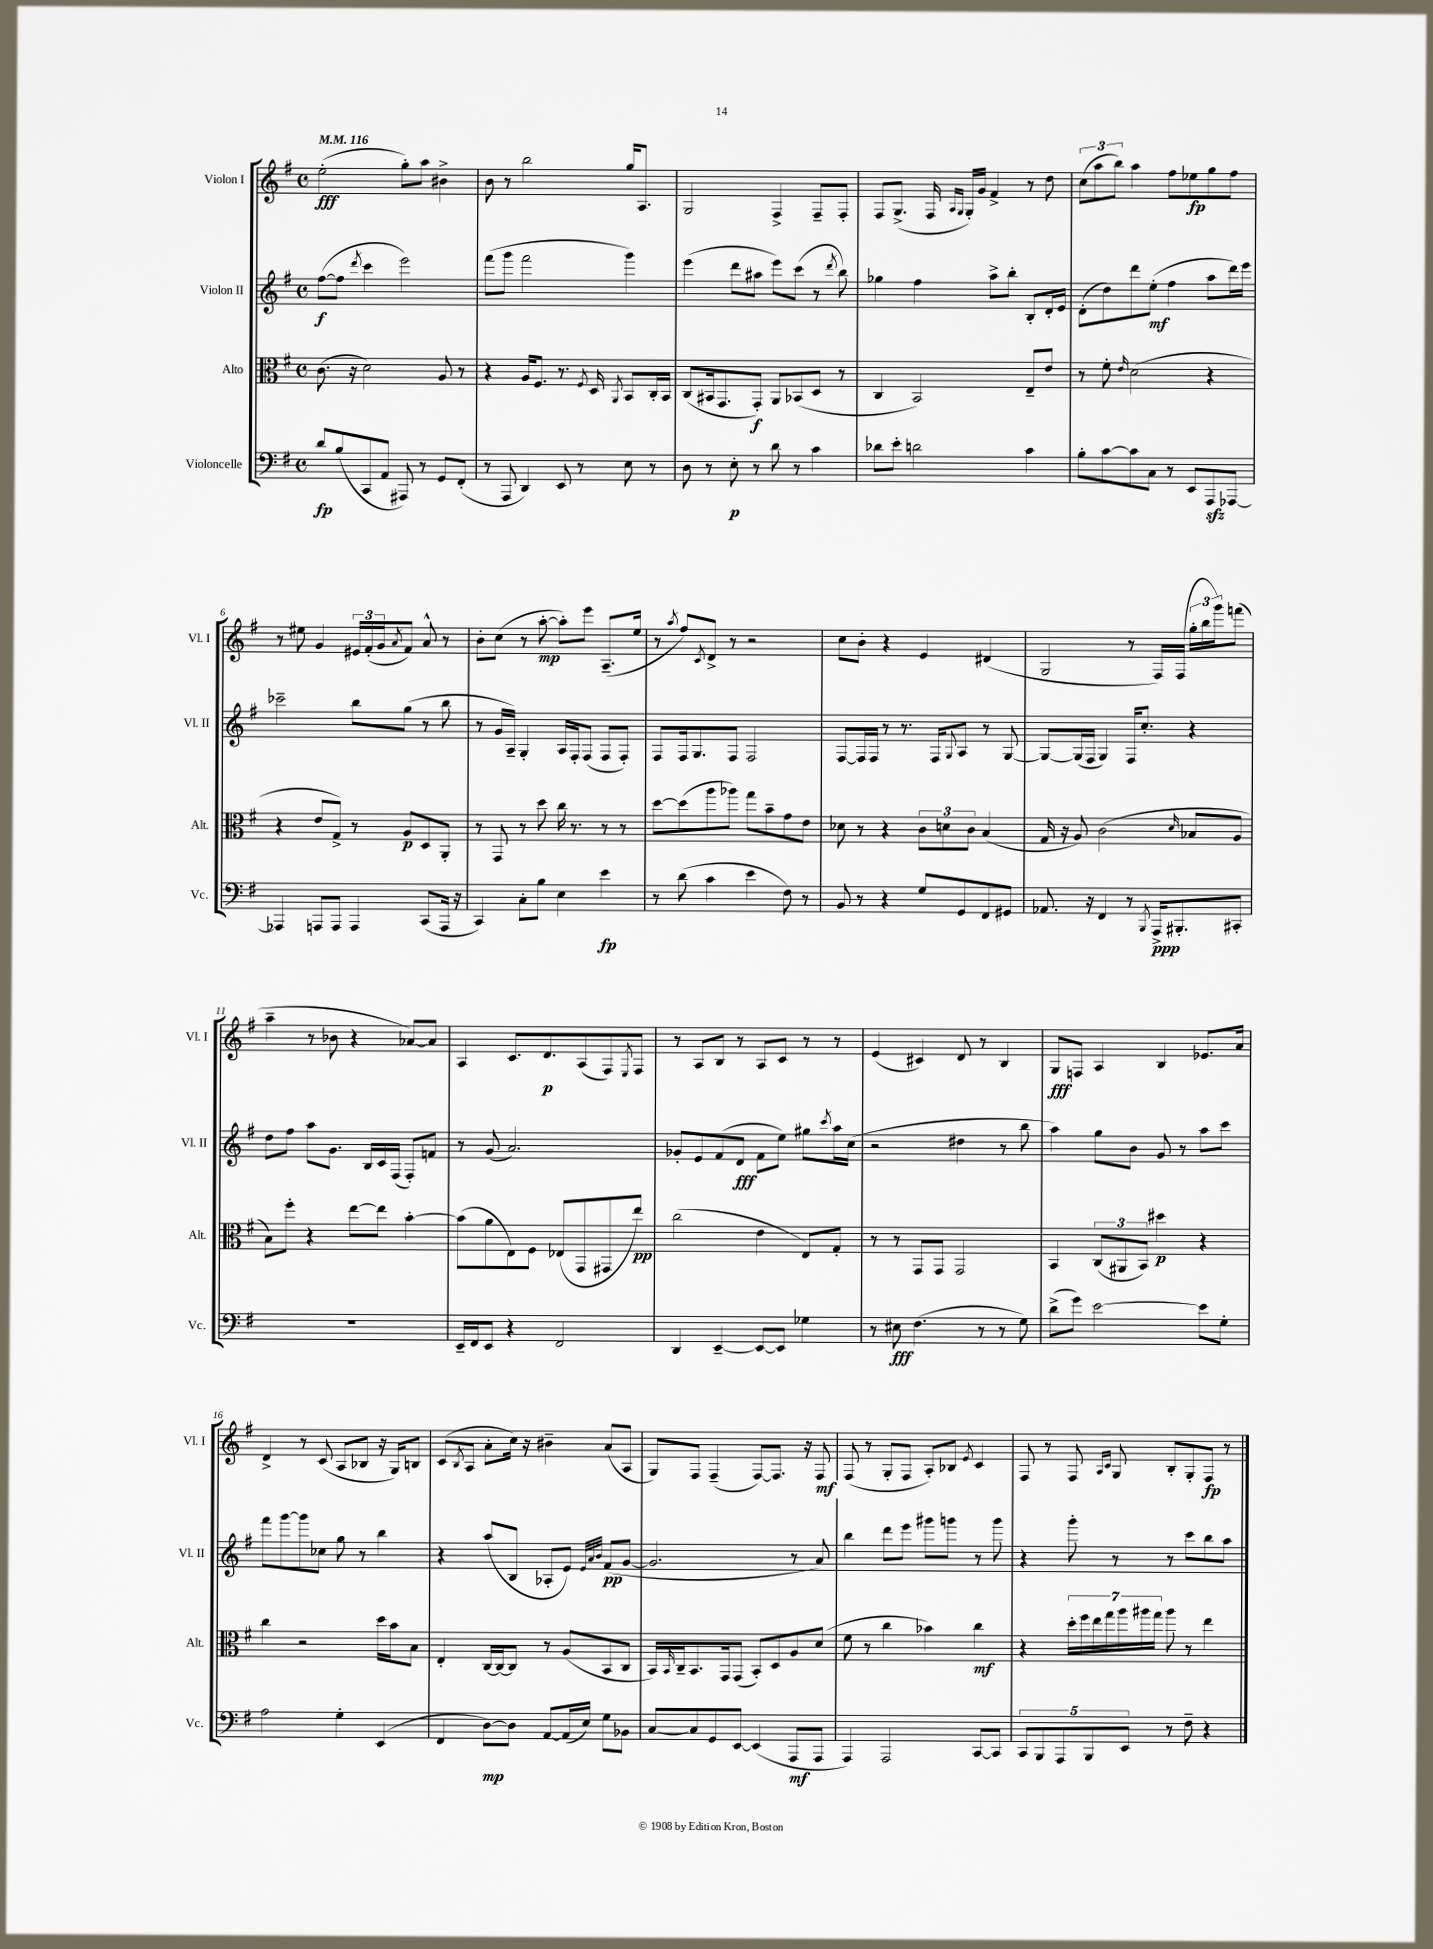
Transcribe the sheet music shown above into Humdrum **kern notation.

**kern	**kern	**kern	**kern
*staff4	*staff3	*staff2	*staff1
*clefF4	*clefC3	*clefG2	*clefG2
*k[f#]	*k[f#]	*k[f#]	*k[f#]
*M4/4	*M4/4	*M4/4	*M4/4
*met(c)	*met(c)	*met(c)	*met(c)
*MM116	*MM116	*MM116	*MM116
8d	(8.c	([8ff#	(2ee'
(8B	.	8ff#]	.
.	16r	.	.
.	.	8qddd	.
8CC	2d)	4ccc	.
8AA	.	.	.
8AAA#)	.	2eee)	8gg')
8r	.	.	8aa
8GG	8A	.	4b#^
(8FF#'	8r	.	.
=	=	=	=
8r	4r	(8fff#	8b
8AAA	.	8ggg	8r
4DD)	16A	2fff#	2bb
.	8.F#	.	.
8EE	8.r	.	.
8r	.	.	.
.	8qF#	.	.
.	16D	.	.
.	8qAA	.	.
8E	8BB	4ggg)	16gg
.	.	.	8.A
8r	16C'	.	.
.	16BB	.	.
=	=	=	=
8D	(8C	(4eee	2G
8r	16BB#	.	.
.	8.GG	.	.
8E'	.	8ddd	.
8r	8GG')	8aa#	.
8d	8AA	8eee)	4F#^
8r	(8BB-	(8ccc	.
4c	8D	8r	8F#~
.	.	8qddd	.
.	8r	8bb)	8F#'
=	=	=	=
8d-	4C	4gg-	8F#
8e'	.	.	(8.G^
2d	2BB)	4ff#	.
.	.	.	16F#
.	.	.	16qqA
.	.	.	16qqG
.	.	.	16G')
.	.	.	16g
.	.	8aa^	4f#^
.	.	8bb'	.
4c	8E~	8B'	8r
.	8e	16d'	8dd
.	.	16e	.
=	=	=	=
8B'	8r	(8d'	(12cc
.	.	.	12aa
[8c	8f#'	8dd)	.
.	.	.	12bb)
.	16qqe	.	.
8c]	(2d	8ddd	4aa
8C	.	(8ee'	.
8r	.	4ff#	8ff#
8EE	.	.	8ee-
8AAA	4r	8aa	8gg
[8AAA-	.	16ddd)	8ff#
.	.	16eee	.
=	=	=	=
4AAA-]	4r	2ccc-~	8r
.	.	.	8ee#
8AAA	8e	.	4g
8AAA	8G^)	.	.
4AAA	8r	8bb	24e#
.	.	.	(24f#'
.	.	.	24g
.	.	.	8qa
.	8A	(8gg	8f#)
(8CC	8D	8r	8a^^
16AAA	8AA'	8bb	8r
16r	.	.	.
=	=	=	=
4CC)	8r	8r	8b'
.	8GG	16g	(8cc
.	.	16A~)	.
8C'	8r	4G'	8r
8B	8dd	.	[8aa'
4E	16cc	16A	8aa'])
.	8.r	16F#'	.
.	.	(8F#	8eee
4e	8r	8F#	(8.A~
.	8r	8F#')	.
.	.	.	16ee
=	=	=	=
8r	[8dd	8F#	8r
.	.	.	8qaa
(8d	(8dd]	16F#	8ff#)
.	.	8.G	.
.	.	.	8qc
4c	8aa	.	8d^
.	8aa-)	8F#	8r
4e	8gg	2F#	2r
.	8b~	.	.
8F#)	8g	.	.
8r	8e	.	.
=	=	=	=
8BB	8d-	[8F#	8cc
8r	8r	16F#]	8b'
.	.	16F#	.
4r	4r	8r	4r
.	.	8.r	.
8G	12c	.	4e
.	.	16F#	.
.	12d	.	.
.	.	8qqG	.
8GG	.	8A	.
.	12c	.	.
8FF#	(4B	8r	(4d#
8GG#	.	[8G	.
=	=	=	=
8.AA-	16G	8G_	2G
.	16r	.	.
.	8A)	(16G]	.
16r	.	16F#	.
4FF#	(2c	4G)	.
8r	.	16F#	8r
.	.	8.cc'	.
8qBBB	.	.	.
16AAA^	.	.	16F#)
8.BBB#'	.	.	(16F#
.	16qqd	.	.
.	8B-	4r	24gg'
.	.	.	24bb
.	.	.	24ggg)
8CC#'	8A	.	(8fff
=	=	=	=
1r	8B)	8dd	4aa~
.	8ff#'	8ff#	.
.	4r	8aa	8r
.	.	8.g	8b-
.	[8ee	.	4r
.	.	16B	.
.	8ee]	16c	.
.	.	(16F#	.
.	[4b'	8F#')	[8a-)
.	.	8f	8a-]
=	=	=	=
16EE~	(8b]	8r	4A
16FF#	.	.	.
8EE	8a	(8g	.
4r	8E)	2.a)	8.c
.	8F#	.	.
.	.	.	8.d
2FF#	(8E-	.	.
.	8GG	.	(8A
.	8GG#	.	8F#)
.	.	.	8qE
.	8ee)	.	8F#
=	=	=	=
4DD	(2cc	8g-'	8r
.	.	8e	8A
[4EE~	.	(8f#	8B
.	.	8d	8r
8EE_	4e	8f#	8A
8EE]	.	8ee)	8c
4G-	8E)	8gg#	8r
.	.	8qccc	.
.	8G'	16aa	8r
.	.	(16cc	.
=	=	=	=
8r	8r	2r	(4e
8E#	8r	.	.
(4.F#	8GG	.	4c#)
.	8GG	.	.
.	2GG	4dd#	8d
8r	.	.	8r
8r	.	8r	4B
8G)	.	8bb	.
=	=	=	=
(8d^	4BB	4aa)	8G
8g)	.	.	8F
[2e	(12C	8gg	4A
.	12AA#	.	.
.	.	8b	.
.	12BB)	.	.
.	4dd#	8g	4B
.	.	8r	.
8e]	4r	8aa	8.e-
8G'	.	8ccc	.
.	.	.	16a
=	=	=	=
2A	4cc	8fff#	4d^
.	.	[8ggg	.
.	2r	8ggg]	8r
.	.	8cc-	(8c
4G'	.	8gg	8A
.	.	8r	8B-
(4EE	16dd	4bb	16r
.	16b	.	16G)
.	8B	.	8B
=	=	=	=
4FF#	4E'	4r	(8c
.	.	.	8qB
.	.	.	8A
[8D)	[16C	(8aa	8a'
.	16C_	.	.
8D]	8C]	8B	16cc)
.	.	.	16r
[8AA	8r	8A-'	4b#~
(16AA]	(8A	8e)	.
16E)	.	.	.
.	.	32qqe	.
.	.	32qqa	.
.	.	32qqb	.
8G	8BB	(8f#	(8a
8BB-	8C	[8g	8A
=	=	=	=
[8C	16BB)	2.g]	8G)
.	16qqBB	.	.
.	16C~	.	.
8C]	8.BB	.	8F#
8GG	.	.	(4F#~
.	16GG	.	.
[8EE	(8GG	.	.
(4EE]	8BB')	.	[8F#)
.	8D	.	8.F#]
8AAA	8A	8r	.
.	.	.	16r
8AAA	(8d	8a)	8F#
=	=	=	=
4AAA)	8f#	4bb	(8F#
.	8r	.	8r
2AAA	4cc	8ddd	8G'
.	.	8eee	8F#
.	4b-)	8ggg#	8A')
.	.	8ggg	8B-
.	.	.	8qe
[8CC	4cc	8r	4c
8CC]	.	8ggg	.
=	=	=	=
10CC	4r	4r	8F#
10BBB	.	.	.
.	.	.	8r
10AAA	.	.	.
.	28dd'	8ggg'	8F#
.	28ff#	.	.
10BBB	.	.	.
.	28ee	.	.
.	28gg	.	.
.	.	.	16qqA
.	.	.	16qqc
.	.	8r	8G
.	28aa	.	.
10EE	.	.	.
.	28aa#	.	.
.	28gg	.	.
8r	8aa#	8r	8B'
8F#~	8r	8ccc	8G'
4r	4ee	8bb	8F#
.	.	8aa	8r
==	==	==	==
*-	*-	*-	*-
